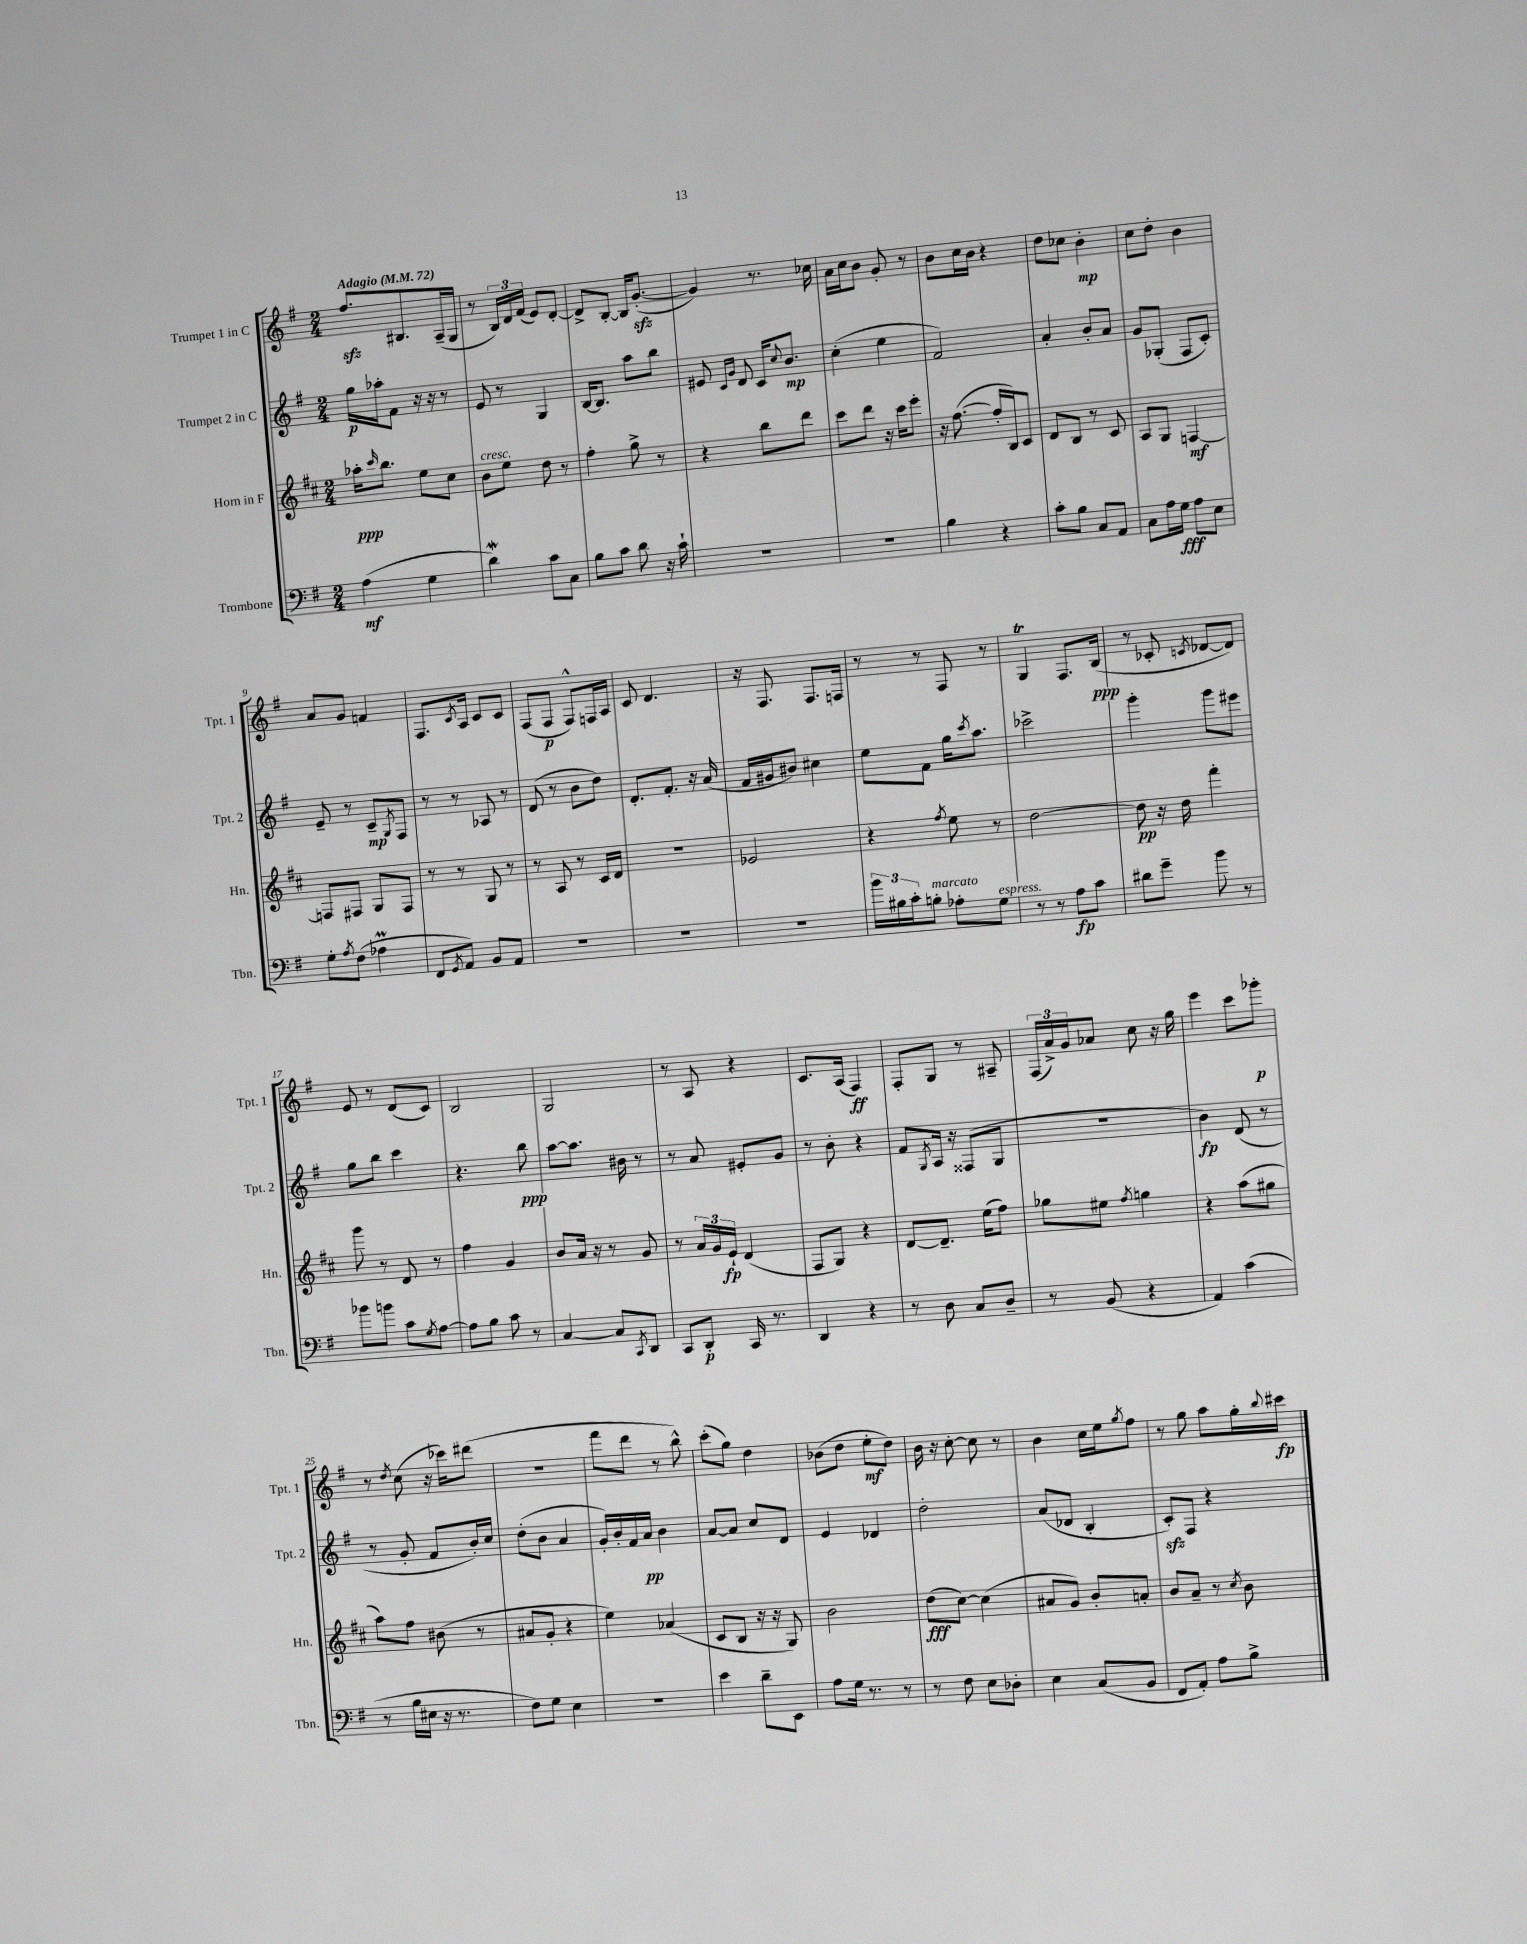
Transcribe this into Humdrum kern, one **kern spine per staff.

**kern	**kern	**kern	**kern
*staff4	*staff3	*staff2	*staff1
*clefF4	*clefG2	*clefG2	*clefG2
*k[f#]	*k[f#c#]	*k[f#]	*k[f#]
*M2/4	*M2/4	*M2/4	*M2/4
*MM72	*MM72	*MM72	*MM72
(4A	16aa-'	16gg	8.ff#
.	16qqccc#	.	.
.	8.bb	16aa-'	.
.	.	8f#	.
.	.	.	8.B#
4G	8ee	16r	.
.	.	16r	.
.	8cc#	8r	(16A~
.	.	.	16G
=	=	=	=
4d)	8b	8e	8r
.	8ee	8r	24B)
.	.	.	24d
.	.	.	(24f#
8c	8dd	4G	8e)
8C	8r	.	[8d'
=	=	=	=
8B	4ff#'	[16B	8d^]
.	.	8.B]	.
8c	.	.	[8B'
8d	8gg^	8aa	16B]
.	.	.	([8.g'
16r	8r	8bb	.
16c`	.	.	.
=	=	=	=
2r	4r	8e#	4g])
.	.	16qqc	.
.	.	16qqg	.
.	.	8d	.
.	8bb	16c	8.r
.	.	8qqcc	.
.	.	8.b	.
.	8ddd	.	.
.	.	.	16cc-
=	=	=	=
2r	8ccc#	(4cc'	16a
.	.	.	16cc
.	8ddd	.	8b
.	16r	4ee	8g'
.	16ccc#	.	.
.	8eee'	.	8r
=	=	=	=
4B	16r	2f#)	8b
.	([8.ff#	.	.
.	.	.	16cc
.	.	.	16b
4r	16ff#']	.	4r
.	16B)	.	.
.	8c#	.	.
=	=	=	=
8c'	8d	4a'	8dd
8B	8B	.	8cc-
8C	8r	8b'	4b'
8AA	8c#	8a	.
=	=	=	=
8C	8A	8g	8cc
16A	8G	(8G-'	8dd'
16G	.	.	.
8A	[4F	8F#	4b
8E	.	8c')	.
=	=	=	=
8G'	8F]	8e~	8a
8qA	.	.	.
(8F#	8F#	8r	8g
4A-	8G	8c~	4f
.	.	8qG	.
.	8F#	8F#	.
=	=	=	=
8FF#	8r	8r	8.F#
8qGG	.	.	.
8AA)	8r	8r	.
.	.	.	8qc
.	.	.	16A
8BB	8G	8A-	8c
8AA	8r	8r	8c
=	=	=	=
2r	8r	(8d	(8F#
.	8A	8r	8F#
.	8r	8b	8F#^^)
.	16c#	8dd)	16F
.	16d	.	16A
=	=	=	=
2r	2r	8.d'	8c
.	.	.	4.d
.	.	8.f#'	.
.	.	16r	.
.	.	(16a	.
=	=	=	=
2r	2e-	16f#	16r
.	.	16g#	8.F#
.	.	8b#)	.
.	.	4cc#	8.F#
.	.	.	16F
=	=	=	=
24b	4r	8ee	8r
24B#	.	.	.
24c'	.	.	.
8B'	.	8f#	8r
.	8qff#	.	.
8A-'	8ee	16gg	8F#
.	.	8qccc	.
.	.	8.aa	.
8G	8r	.	8r
=	=	=	=
8r	[2dd	2ccc-^	4G
8r	.	.	.
8A	.	.	8.F#
8c	.	.	.
.	.	.	(16B
=	=	=	=
8d#	8dd]	4ggg'	8r
8g~	16r	.	8c-'
.	16dd	.	.
.	.	.	8qc
8b	4fff#'	8ggg	[8d-
8r	.	8eee#	8d-])
=	=	=	=
8b-	8ggg	8gg	8e
8b	8r	8bb	8r
8c	8d	4ccc	(8d
8qG	.	.	.
[8A	8r	.	8c)
=	=	=	=
8A]	4ff#	4.r	2B
8B	.	.	.
8c	4g	.	.
8r	.	8bb	.
=	=	=	=
[4C	8b	[8aa	2G
.	16a	8.aa]	.
.	16r	.	.
8C]	8r	.	.
.	.	16b#	.
8qCC	.	.	.
8DD	8g	8r	.
=	=	=	=
8CC	8r	8r	8r
8DD'	24a	8a	8A
.	24g	.	.
.	24e`	.	.
16CC	(4d	8e#'	4r
8.r	.	.	.
.	.	8g	.
=	=	=	=
4DD	8F#	8r	8.c
.	8G)	8b'	.
.	.	.	(16A
4r	4r	4r	4F#)
=	=	=	=
8r	[8d	8f#	8F#'
.	.	8qG	.
8D	8.d~]	16A	8G
.	.	16r	.
8C	.	(8F##	8r
.	(16ee	.	.
8D~	8ff#)	8G	8A#~
=	=	=	=
8r	8gg-	2r	(24F#
.	.	.	24a^)
.	.	.	24g
(8BB	8ee#	.	8a-
.	8qff#	.	.
4r	4gg	.	8cc
.	.	.	16r
.	.	.	16gg
=	=	=	=
4AA)	4r	4b)	4eee
(4c	(8aa	(8d	8ccc
.	8gg#	8r	8ggg-'
=	=	=	=
8r	8aa)	8r	8r
.	.	.	8qdd
16B	8ff#	8g'	(8cc
16E#	.	.	.
16r	(8b#	8f#	16r
8.r	.	.	16ccc-)
.	8r	16b')	(8ddd#
.	.	16cc	.
=	=	=	=
8F#)	8a#	(8dd'	2r
8G	8g'	8b	.
4E	4r	4a	.
=	=	=	=
2r	4ee)	16g')	8fff#
.	.	16b'	.
.	.	16f#	8ddd
.	.	16a	.
.	(4a-	4b	8r
.	.	.	8bb^^)
=	=	=	=
4e	8c#	[8a	(8ccc'
.	8B	8a]	8gg)
8d~	16r	8cc	4dd
.	16r	.	.
8EE	8G)	8d	.
=	=	=	=
8A	2b	4e	(8b-
16G	.	.	8dd
8.r	.	.	.
.	.	4d-	8ee'
8r	.	.	8dd)
=	=	=	=
8r	(8dd	2dd'	16b
.	.	.	16r
8F#	[8cc#)	.	[8cc'
8E	(4cc#]	.	8cc]
8D-'	.	.	8r
=	=	=	=
4E	8a#	(8a	4b
.	8g)	8d-	.
(8C	8b'	4B'	16cc
.	.	.	16ee
.	.	.	8qgg
8BB	8a'	.	8ff#
=	=	=	=
8FF#	8b	8c')	8r
8AA')	8a~	8F#	8gg
8A	8r	4r	8aa
.	8qcc#	.	.
8B^	8b	.	16gg'
.	.	.	8qqbb
.	.	.	16ccc#
==	==	==	==
*-	*-	*-	*-
